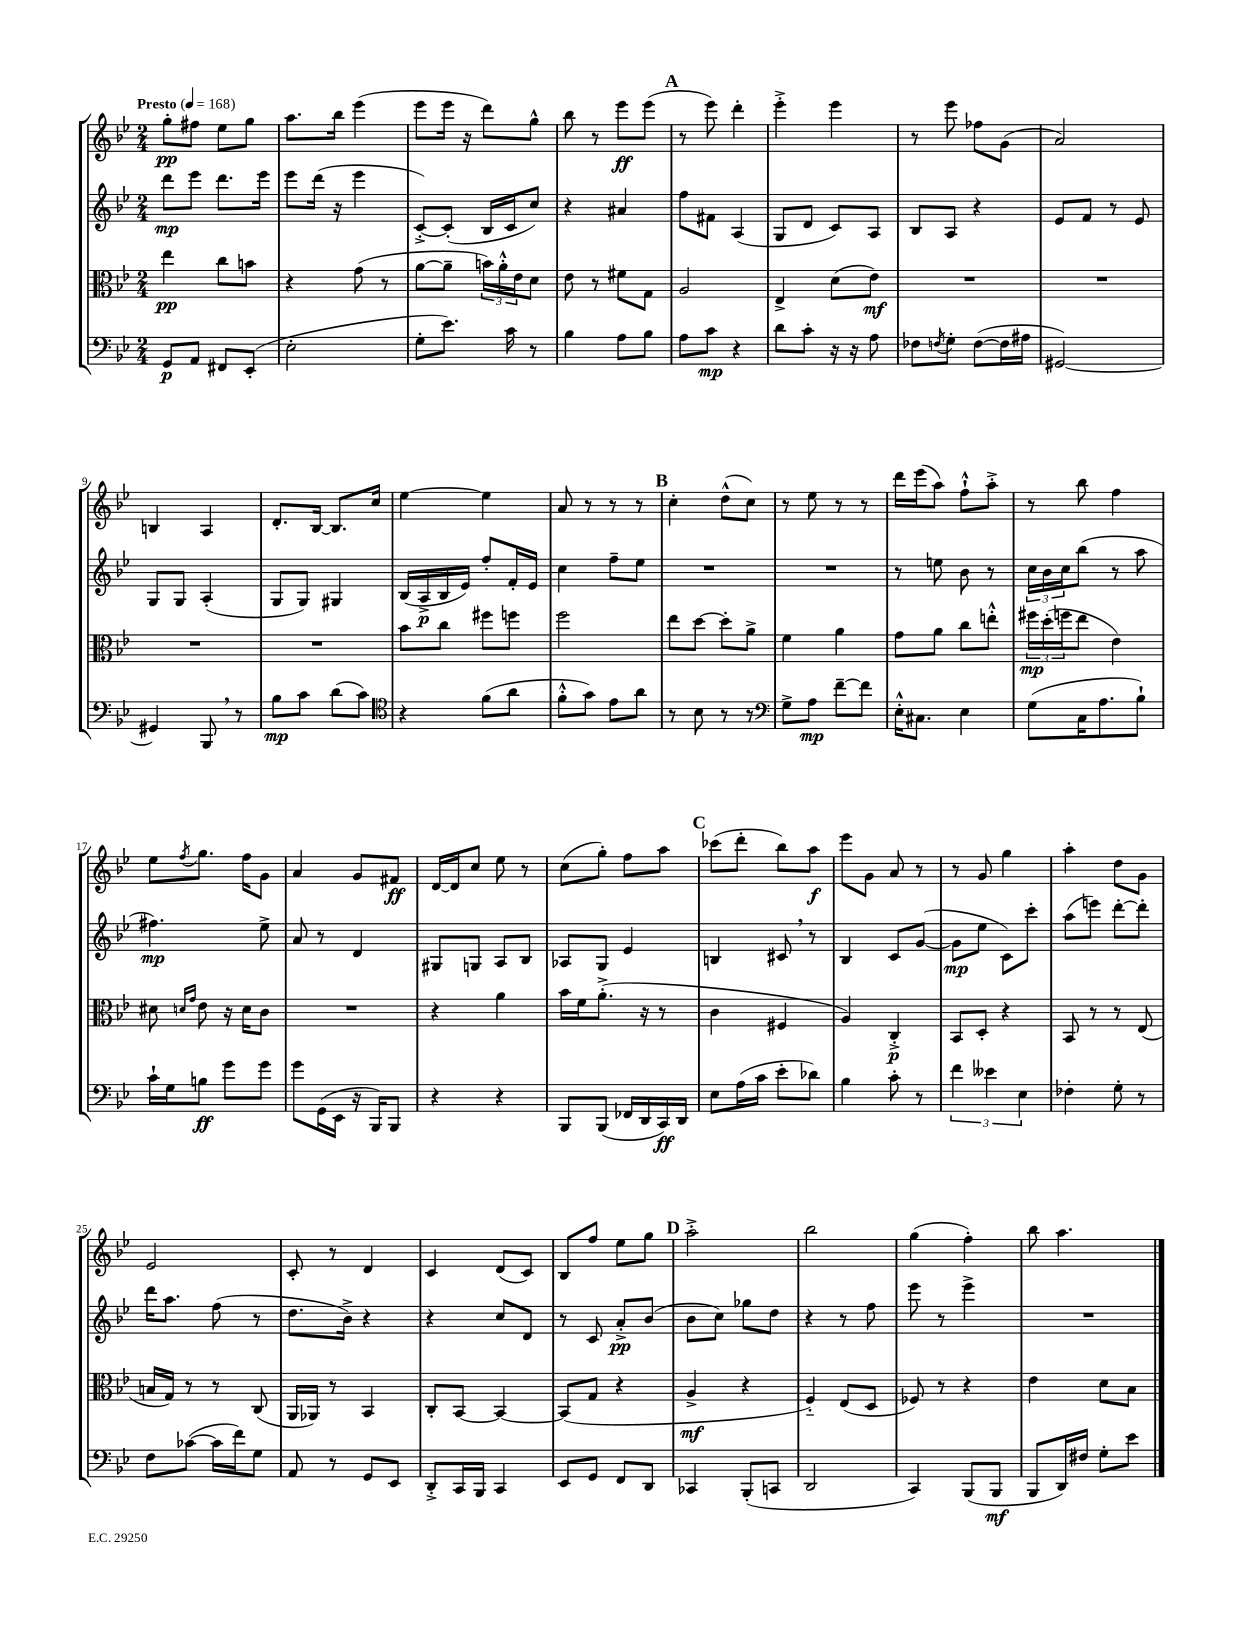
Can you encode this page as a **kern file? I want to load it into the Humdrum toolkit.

**kern	**dynam	**kern	**dynam	**kern	**dynam	**kern	**dynam
*part4	*part4	*part3	*part3	*part2	*part2	*part1	*part1
*staff4	*staff4	*staff3	*staff3	*staff2	*staff2	*staff1	*staff1
*clefF4	*	*clefC3	*	*clefG2	*	*clefG2	*
*k[b-e-]	*	*k[b-e-]	*	*k[b-e-]	*	*k[b-e-]	*
*M2/4	*	*M2/4	*	*M2/4	*	*M2/4	*
*MM168	*	*MM168	*	*MM168	*	*MM168	*
=1	=1	=1	=1	=1	=1	=1	=1
!	!	!	!	!	!	!LO:TX:a:B:t=Presto	!
8GG/L	p	4ee-\	pp	8ddd\L	mp	8gg'\L	pp
8AA/J	.	.	.	8eee-\J	.	8ff#X\J	.
8FF#X/L	.	8cc\L	.	8.ddd\L	.	8ee-\L	.
(8EE-'/J	.	8bn\J	.	.	.	8gg\J	.
.	.	.	.	16eee-\Jk	.	.	.
=2	=2	=2	=2	=2	=2	=2	=2
2E-'\	.	4r	.	8eee-\L	.	8.aa\L	.
.	.	.	.	(16ddd\Jk	.	.	.
.	.	.	.	16r	.	16bb-\Jk	.
.	.	(8g\	.	4eee-\	.	(4eee-\	.
.	.	8r	.	.	.	.	.
=3	=3	=3	=3	=3	=3	=3	=3
8G'\L	.	[8a\L	.	[8c'^/L)	.	8eee-\L	.
8.e-\J)	.	8a~\J]	.	(8c'/J]	.	16eee-\Jk	.
.	.	.	.	.	.	16r	.
.	.	24bn\LL)	.	16B-/LL	.	8ddd\L)	.
.	.	24a'^^\	.	.	.	.	.
16c\	.	.	.	16c/J	.	.	.
.	.	24e-\J	.	.	.	.	.
8r	.	8d\J	.	8cc/J)	.	8gg^^\J	.
=4	=4	=4	=4	=4	=4	=4	=4
4B-\	.	8e-\	.	4r	.	8bb-\	.
.	.	8r	.	.	.	8r	.
8A\L	.	8f#X\L	.	4a#X/	.	8eee-\L	ff
8B-\J	.	8G\J	.	.	.	(8eee-\J	.
!!LO:REH:place=s1:t=A
=5	=5	=5	=5	=5	=5	=5	=5
8A\L	.	2A/	.	8ff\L	.	8r	.
8c\J	mp	.	.	8f#X\J	.	8eee-\)	.
4r	.	.	.	(4A/	.	4ddd'\	.
=6	=6	=6	=6	=6	=6	=6	=6
8d\L	.	4E-^/	.	8G/L	.	4eee-'^\	.
8c'\J	.	.	.	8d/J	.	.	.
16r	.	(8d\L	.	8c/L)	.	4eee-\	.
16r	.	.	.	.	.	.	.
8A\	.	8e-\J)	mf	8A/J	.	.	.
=7	=7	=7	=7	=7	=7	=7	=7
8F-X\L	.	2r	.	8B-/L	.	8r	.
8qFn/	.	.	.	.	.	.	.
8G'\J	.	.	.	8A/J	.	8eee-\	.
([8F\L	.	.	.	4r	.	8ff-X\L	.
16F\L]	.	.	.	.	.	(8g\J	.
16A#X\JJ	.	.	.	.	.	.	.
=8	=8	=8	=8	=8	=8	=8	=8
[2GG#X/)	.	2r	.	8e-/L	.	2a/)	.
.	.	.	.	8f/J	.	.	.
.	.	.	.	8r	.	.	.
.	.	.	.	8e-/	.	.	.
!!LO:LB:g=z
=9	=9	=9	=9	=9	=9	=9	=9
4GG#X/]	.	2r	.	8G/L	.	4Bn/	.
.	.	.	.	8G/J	.	.	.
8BBB-,/	.	.	.	(4A'/	.	4A/	.
8r	.	.	.	.	.	.	.
=10	=10	=10	=10	=10	=10	=10	=10
8B-\L	mp	2r	.	8G/L	.	8.d'/L	.
8c\J	.	.	.	8G/J)	.	.	.
.	.	.	.	.	.	[16B-/Jk	.
(8d\L	.	.	.	4G#X/	.	8.B-/L]	.
8c\J)	.	.	.	.	.	.	.
.	.	.	.	.	.	16cc/Jk	.
=11	=11	=11	=11	=11	=11	=11	=11
*clefC4	*	*	*	*	*	*	*
4r	.	8b-\L	.	(16B-/LL	.	[4ee-\	.
.	.	.	.	16A^/	p	.	.
.	.	8cc\J	.	16B-/	.	.	.
.	.	.	.	16e-/JJ)	.	.	.
(8f\L	.	8ff#X\L	.	8ff'/L	.	4ee-\]	.
8a\J	.	8ffn\J	.	16f'/L	.	.	.
.	.	.	.	16e-/JJ	.	.	.
=12	=12	=12	=12	=12	=12	=12	=12
8f'^^\L	.	2ff\	.	4cc\	.	8a/	.
8g\J)	.	.	.	.	.	8r	.
8e-\L	.	.	.	8ff~\L	.	8r	.
8a\J	.	.	.	8ee-\J	.	8r	.
!!LO:REH:place=s1:t=B
=13	=13	=13	=13	=13	=13	=13	=13
8r	.	8ee-\L	.	2r	.	4cc'\	.
8B-\	.	[8dd\J	.	.	.	.	.
8r	.	8dd'\L]	.	.	.	(8dd^^\L	.
8r	.	8a^\J	.	.	.	8cc\J)	.
=14	=14	=14	=14	=14	=14	=14	=14
*clefF4	*	*	*	*	*	*	*
8G^\L	.	4f\	.	2r	.	8r	.
8A\J	mp	.	.	.	.	8ee-\	.
[8f~\L	.	4a\	.	.	.	8r	.
8f\J]	.	.	.	.	.	8r	.
=15	=15	=15	=15	=15	=15	=15	=15
16E-'^^\KL	.	8g\L	.	8r	.	16ddd\LL	.
8.C#X\J	.	.	.	.	.	(16eee-\J	.
.	.	8a\J	.	8een\	.	8aa\J)	.
4E-\	.	8cc\L	.	8b-\	.	8ff`^^\L	.
.	.	8een'^^\J	.	8r	.	8aa'^\J	.
=16	=16	=16	=16	=16	=16	=16	=16
(8G\L	.	24ff#X\LL	mp	24cc\LL	.	8r	.
.	.	(24dd'\	.	24b-\	.	.	.
.	.	24ffn\J	.	24cc\J	.	.	.
16C\K	.	8ee-\J	.	(8bb-\J	.	8bb-\	.
8.A\	.	.	.	.	.	.	.
.	.	4e-\)	.	8r	.	4ff\	.
8B-`\J)	.	.	.	8aa\	.	.	.
!!LO:LB:g=z
=17	=17	=17	=17	=17	=17	=17	=17
16c`\LL	.	8d#X\	.	4.ff#X\)	mp	8ee-\L	.
16G\J	.	.	.	.	.	.	.
.	.	16qqdn/LL	.	.	.	.	.
.	.	16qqg/JJ	.	.	.	8qff/	.
8Bn\J	ff	8e-\	.	.	.	8.gg\J	.
8g\L	.	16r	.	.	.	.	.
.	.	16d\KL	.	.	.	16ff\KL	.
8g\J	.	8c\J	.	8ee-^\	.	8g\J	.
=18	=18	=18	=18	=18	=18	=18	=18
8g\L	.	2r	.	8a/	.	4a/	.
(16GG\L	.	.	.	8r	.	.	.
16EE-\JJ	.	.	.	.	.	.	.
16r	.	.	.	4d/	.	8g/L	.
16BBB-/KL)	.	.	.	.	.	.	.
8BBB-/J	.	.	.	.	.	8f#X/J	ff
=19	=19	=19	=19	=19	=19	=19	=19
4r	.	4r	.	8G#X/L	.	[16d/LL	.
.	.	.	.	.	.	16d/J]	.
.	.	.	.	8Gn/J	.	8cc/J	.
4r	.	4a\	.	8A/L	.	8ee-\	.
.	.	.	.	8B-/J	.	8r	.
=20	=20	=20	=20	=20	=20	=20	=20
8BBB-/L	.	16b-\LL	.	8A-X/L	.	(8cc\L	.
.	.	16f\J	.	.	.	.	.
(8BBB-/J	.	(8.a'^\J	.	8G/J	.	8gg'\J)	.
16FF-X/LL	.	.	.	4e-/	.	8ff\L	.
16DD/	.	16r	.	.	.	.	.
16CC/)	ff	8r	.	.	.	8aa\J	.
16DD/JJ	.	.	.	.	.	.	.
!!LO:REH:place=s1:t=C
=21	=21	=21	=21	=21	=21	=21	=21
8E-\L	.	4c\	.	4Bn/	.	(8ccc-X\L	.
(16A\L	.	.	.	.	.	8ddd'\J	.
16c\JJ	.	.	.	.	.	.	.
8e-'\L	.	4F#X/	.	8c#X,/	.	8bb-\L)	.
8d-X\J)	.	.	.	8r	.	8aa\J	f
=22	=22	=22	=22	=22	=22	=22	=22
4B-\	.	4A/)	.	4B-/	.	8eee-\L	.
.	.	.	.	.	.	8g\J	.
8c'\	.	4C'^/	p	8c/L	.	8a/	.
8r	.	.	.	([8g/J	.	8r	.
=23	=23	=23	=23	=23	=23	=23	=23
6f\	.	8BB-/L	.	8g\L]	mp	8r	.
.	.	8D'/J	.	8ee-\J	.	8g/	.
6e--X\	.	.	.	.	.	.	.
.	.	4r	.	8c\L)	.	4gg\	.
6E-\	.	.	.	.	.	.	.
.	.	.	.	8ccc'\J	.	.	.
=24	=24	=24	=24	=24	=24	=24	=24
4F-X'\	.	8BB-/	.	(8aa\L	.	4aa'\	.
.	.	8r	.	8eeen\J)	.	.	.
8G'\	.	8r	.	[8ddd'\L	.	8dd\L	.
8r	.	(8E-/	.	8ddd'\J]	.	8g\J	.
!!LO:LB:g=z
=25	=25	=25	=25	=25	=25	=25	=25
8F\L	.	16Bn/LL	.	16ddd\KL	.	2e-/	.
.	.	16G/JJ)	.	8.aa\J	.	.	.
([8c-X\J	.	8r	.	.	.	.	.
16c-\LL]	.	8r	.	(8ff\	.	.	.
16f\J)	.	.	.	.	.	.	.
8G\J	.	(8C/	.	8r	.	.	.
=26	=26	=26	=26	=26	=26	=26	=26
8AA/	.	16AA/LL	.	8.dd\L	.	8c'/	.
.	.	16AA-X/JJ)	.	.	.	.	.
8r	.	8r	.	.	.	8r	.
.	.	.	.	16b-^\Jk)	.	.	.
8GG/L	.	4BB-/	.	4r	.	4d/	.
8EE-/J	.	.	.	.	.	.	.
=27	=27	=27	=27	=27	=27	=27	=27
8DD'^/L	.	8C'/L	.	4r	.	4c/	.
16CC/L	.	[8BB-/J	.	.	.	.	.
16BBB-/JJ	.	.	.	.	.	.	.
4CC/	.	4BB-/_	.	8cc/L	.	(8d/L	.
.	.	.	.	8d/J	.	8c/J)	.
=28	=28	=28	=28	=28	=28	=28	=28
8EE-/L	.	(8BB-/L]	.	8r	.	8B-/L	.
8GG/J	.	8G/J	.	8c/	.	8ff/J	.
8FF/L	.	4r	.	8a'^/L	pp	8ee-\L	.
8DD/J	.	.	.	(8b-/J	.	8gg\J	.
!!LO:REH:place=s1:t=D
=29	=29	=29	=29	=29	=29	=29	=29
4CC-X/	.	4A^/	mf	8b-\L	.	2aa'^\	.
.	.	.	.	8cc\J)	.	.	.
(8BBB-'/L	.	4r	.	8gg-X\L	.	.	.
8CCn/J	.	.	.	8dd\J	.	.	.
=30	=30	=30	=30	=30	=30	=30	=30
2DD/	.	4F/)	.	4r	.	2bb-\	.
.	.	(8E-/L	.	8r	.	.	.
.	.	8D/J	.	8ff\	.	.	.
=31	=31	=31	=31	=31	=31	=31	=31
4CC/)	.	8F-X/)	.	8eee-\	.	(4gg\	.
.	.	8r	.	8r	.	.	.
(8BBB-/L	.	4r	.	4eee-^\	.	4ff'\)	.
8BBB-/J	mf	.	.	.	.	.	.
=32	=32	=32	=32	=32	=32	=32	=32
8BBB-/L	.	4e-\	.	2r	.	8bb-\	.
16DD/L)	.	.	.	.	.	4.aa\	.
16F#X/JJ	.	.	.	.	.	.	.
8G'\L	.	8d\L	.	.	.	.	.
8e-\J	.	8B-\J	.	.	.	.	.
==	==	==	==	==	==	==	==
*-	*-	*-	*-	*-	*-	*-	*-
